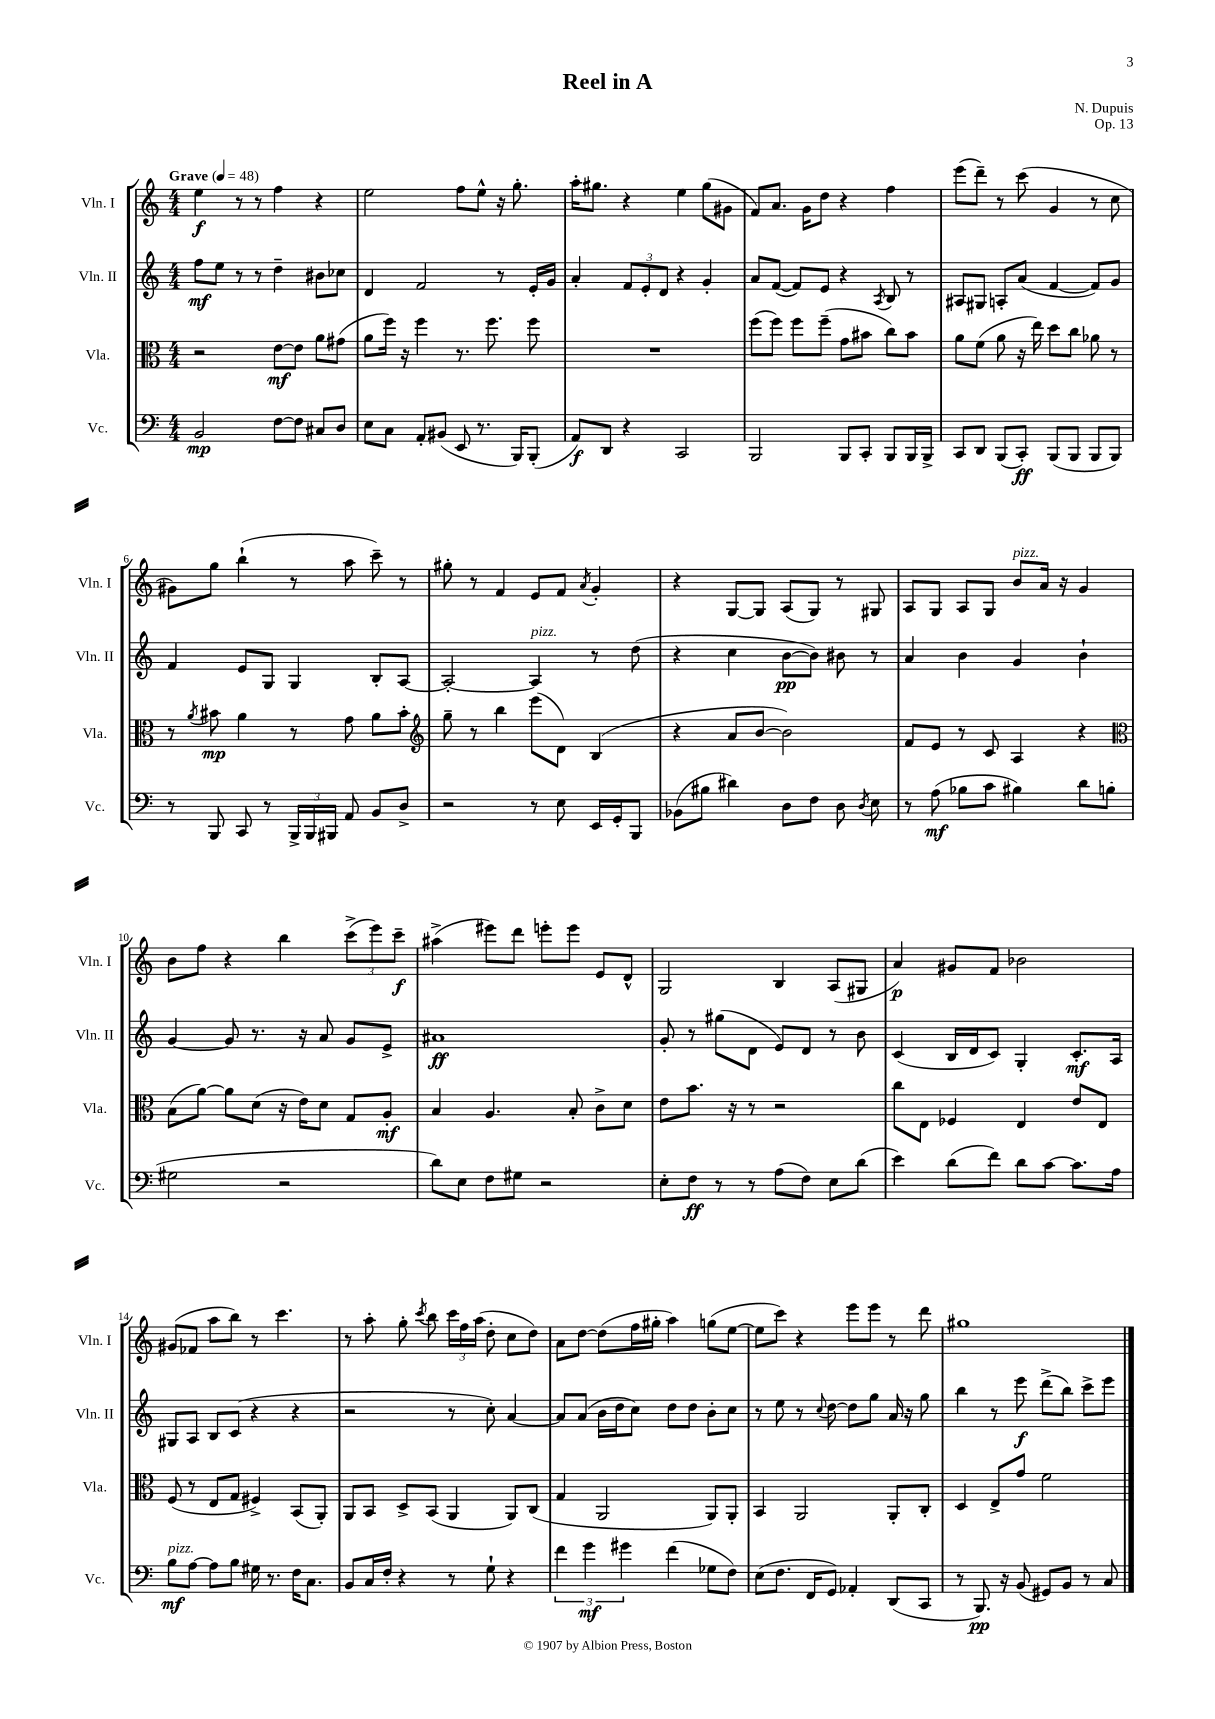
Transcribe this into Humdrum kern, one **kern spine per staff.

**kern	**dynam	**kern	**dynam	**kern	**dynam	**kern	**dynam
*part4	*part4	*part3	*part3	*part2	*part2	*part1	*part1
*staff4	*staff4	*staff3	*staff3	*staff2	*staff2	*staff1	*staff1
*I"Vc.	*	*I"Vla.	*	*I"Vln. II	*	*I"Vln. I	*
*I'Vc.	*	*I'Vla.	*	*I'Vln. II	*	*I'Vln. I	*
*clefF4	*	*clefC3	*	*clefG2	*	*clefG2	*
*k[]	*	*k[]	*	*k[]	*	*k[]	*
*M4/4	*	*M4/4	*	*M4/4	*	*M4/4	*
*MM48	*	*MM48	*	*MM48	*	*MM48	*
=1	=1	=1	=1	=1	=1	=1	=1
!	!	!	!	!	!	!LO:TX:a:B:t=Grave	!
2BB/	mp	2r	.	8ff\L	mf	4ee\	f
.	.	.	.	8ee\J	.	.	.
.	.	.	.	8r	.	8r	.
.	.	.	.	8r	.	8r	.
[8F\L	.	[8e\L	mf	4dd~\	.	4ff\	.
8F\J]	.	8e\J]	.	.	.	.	.
8C#X/L	.	8a\L	.	8b#X\L	.	4r	.
8D/J	.	(8g#X\J	.	8cc-X\J	.	.	.
=2	=2	=2	=2	=2	=2	=2	=2
8E\L	.	8a\L	.	4d/	.	2ee\	.
8C\J	.	16ff\Jk)	.	.	.	.	.
.	.	16r	.	.	.	.	.
8AA'/L	.	4ff\	.	2f/	.	.	.
(8BB#X/J	.	.	.	.	.	.	.
8EE/	.	8.r	.	.	.	8ff\L	.
8.r	.	.	.	.	.	8ee^^\J	.
.	.	8.ff\	.	.	.	.	.
.	.	.	.	8r	.	16r	.
16BBB/KL)	.	.	.	.	.	8.gg'\	.
(8BBB'/J	.	8ff\	.	16e'/LL	.	.	.
.	.	.	.	16g/JJ	.	.	.
=3	=3	=3	=3	=3	=3	=3	=3
8AA/L)	f	1r	.	4a'/	.	16aa'\KL	.
.	.	.	.	.	.	8.gg#X\J	.
8DD/J	.	.	.	.	.	.	.
4r	.	.	.	12f/L	.	4r	.
.	.	.	.	12e'/	.	.	.
.	.	.	.	12d/J	.	.	.
2CC/	.	.	.	4r	.	4ee\	.
.	.	.	.	4g'/	.	(8gg#\L	.
.	.	.	.	.	.	8g#X\J	.
=4	=4	=4	=4	=4	=4	=4	=4
2BBB/	.	(8ff\L	.	8a/L	.	8f/L)	.
.	.	8ff\J)	.	([8f/J	.	8.a/J	.
.	.	8ff\L	.	8f/L])	.	.	.
.	.	.	.	.	.	16g\KL	.
.	.	(8ff~\J	.	8e/J	.	8dd\J	.
8BBB/L	.	8g\L	.	4r	.	4r	.
8CC'/J	.	8b#X\J	.	.	.	.	.
.	.	.	.	8qA/	.	.	.
8BBB/L	.	8cc\L)	.	8B/	.	4ff\	.
16BBB/L	.	8b#\J	.	8r	.	.	.
16BBB^/JJ	.	.	.	.	.	.	.
=5	=5	=5	=5	=5	=5	=5	=5
8CC/L	.	8a\L	.	8A#X/L	.	(8eee\L	.
8DD/J	.	(8f\J	.	8G#X/J	.	8ddd~\J)	.
(8BBB/L	.	8a\	.	8An'/L	.	8r	.
8CC'/J)	ff	16r	.	(8a/J	.	(8ccc\	.
.	.	16ee\)	.	.	.	.	.
(8BBB/L	.	8dd\L	.	[4f/	.	4g/	.
8BBB/J	.	8cc\J	.	.	.	.	.
8BBB/L	.	8a-X\	.	8f/L])	.	8r	.
8BBB/J)	.	8r	.	8g/J	.	8cc\	.
!!LO:LB:g=z
=6	=6	=6	=6	=6	=6	=6	=6
8r	.	8r	.	4f/	.	8g#X\L)	.
.	.	8qa/	.	.	.	.	.
8BBB/	.	8b#X\	mp	.	.	8gg\J	.
8CC/	.	4a\	.	8e/L	.	(4bb`\	.
8r	.	.	.	8G/J	.	.	.
24BBB^/LL	.	8r	.	4G/	.	8r	.
24BBB/	.	.	.	.	.	.	.
24BBB#X/JJ	.	.	.	.	.	.	.
8AA/	.	8g\	.	.	.	8aa\	.
8BB/L	.	8a\L	.	8B'/L	.	8ccc~\)	.
8D^/J	.	8b#'\J	.	[8A/J	.	8r	.
=7	=7	=7	=7	=7	=7	=7	=7
*	*	*clefG2	*	*	*	*	*
2r	.	8gg~\	.	2A'/_	.	8gg#X'\	.
.	.	8r	.	.	.	8r	.
.	.	4bb\	.	.	.	4f/	.
!	!	!	!	!LO:TX:a:i:t=pizz.	!	!	!
8r	.	(8eee\L	.	4A/]	.	8e/L	.
8E\	.	8d\J)	.	.	.	8f/J	.
.	.	.	.	.	.	8qa/	.
16EE/LL	.	(4B/	.	8r	.	4g'/	.
16GG'/J	.	.	.	.	.	.	.
8BBB/J	.	.	.	(8dd\	.	.	.
=8	=8	=8	=8	=8	=8	=8	=8
(8BB-X\L	.	4r	.	4r	.	4r	.
8B#X\J	.	.	.	.	.	.	.
4d#X\)	.	8a/L	.	4cc\	.	[8G/L	.
.	.	[8b/J	.	.	.	8G/J]	.
8D\L	.	2b\])	.	[8b\L	pp	(8A/L	.
8F\J	.	.	.	8b\J])	.	8G/J)	.
8D\	.	.	.	8b#X\	.	8r	.
8qD/	.	.	.	.	.	.	.
8E\	.	.	.	8r	.	8G#X/	.
=9	=9	=9	=9	=9	=9	=9	=9
8r	.	8f/L	.	4a/	.	8A/L	.
(8A\	mf	8e/J	.	.	.	8G/J	.
8B-X\L	.	8r	.	4b\	.	8A/L	.
8c\J	.	8c/	.	.	.	8G/J	.
!	!	!	!	!	!	!LO:TX:a:i:t=pizz.	!
4B#X\)	.	4A/	.	4g/	.	8b/L	.
.	.	.	.	.	.	16a/Jk	.
.	.	.	.	.	.	16r	.
8d\L	.	4r	.	4b`\	.	4g/	.
(8Bn\J	.	.	.	.	.	.	.
!!LO:LB:g=z
=10	=10	=10	=10	=10	=10	=10	=10
*	*	*clefC3	*	*	*	*	*
2G#X\	.	(8B\L	.	[4g/	.	8b\L	.
.	.	[8a\J)	.	.	.	8ff\J	.
.	.	8a\L]	.	8g/]	.	4r	.
.	.	(8d\J	.	8.r	.	.	.
2r	.	16r	.	.	.	4bb\	.
.	.	16e\KL)	.	16r	.	.	.
.	.	8d\J	.	8a/	.	.	.
.	.	8G/L	.	8g/L	.	(12ccc^\L	.
.	.	.	.	.	.	12eee\)	.
.	.	8A'/J	mf	8e^/J	.	.	.
.	.	.	.	.	.	12ccc~\J	f
=11	=11	=11	=11	=11	=11	=11	=11
8d\L)	.	4B/	.	1a#X	ff	(4aa#X^\	.
8E\J	.	.	.	.	.	.	.
8F\L	.	4.A/	.	.	.	8eee#X\L)	.
8G#X\J	.	.	.	.	.	8ddd\J	.
2r	.	.	.	.	.	8eeen'\L	.
.	.	8B'/	.	.	.	8eee\J	.
.	.	8c^\L	.	.	.	8e/L	.
.	.	8d\J	.	.	.	8d^^/J	.
=12	=12	=12	=12	=12	=12	=12	=12
8E'\L	.	8e\L	.	8g'/	.	2G/	.
8F\J	ff	8.b\J	.	8r	.	.	.
8r	.	.	.	(8gg#X\L	.	.	.
.	.	16r	.	.	.	.	.
8r	.	8r	.	8d\J	.	.	.
(8A\L	.	2r	.	8e/L)	.	4B/	.
8F\J)	.	.	.	8d/J	.	.	.
8E\L	.	.	.	8r	.	(8A/L	.
(8d\J	.	.	.	8b\	.	8G#X/J	.
=13	=13	=13	=13	=13	=13	=13	=13
4e\)	.	8cc\L	.	(4c/	.	4a/)	p
.	.	8E\J	.	.	.	.	.
(8d\L	.	4F-X/	.	16B/LL	.	8g#X/L	.
.	.	.	.	16d/J	.	.	.
8f\J)	.	.	.	8c/J)	.	8f/J	.
8d\L	.	4E/	.	4G'/	.	2b-X\	.
[8c\J	.	.	.	.	.	.	.
8.c\L]	.	8e/L	.	8.c'/L	mf	.	.
.	.	8E/J	.	.	.	.	.
16A\Jk	.	.	.	16A/Jk	.	.	.
!!LO:LB:g=z
=14	=14	=14	=14	=14	=14	=14	=14
!LO:TX:a:i:t=pizz.	!	!	!	!	!	!	!
8B\L	mf	(8F/	.	8G#X/L	.	(8g#X/L	.
[8A\J	.	8r	.	8A/J	.	8f-X/J	.
8A\L]	.	8E/L	.	8B/L	.	8aa\L	.
8B\J	.	8G/J	.	(8c/J	.	8bb\J)	.
16G#X\	.	4F#X^/)	.	4r	.	8r	.
8.r	.	.	.	.	.	.	.
.	.	.	.	.	.	4.ccc\	.
16F\KL	.	(8BB/L	.	4r	.	.	.
8.C\J	.	.	.	.	.	.	.
.	.	8AA'/J)	.	.	.	.	.
=15	=15	=15	=15	=15	=15	=15	=15
8BB/L	.	8AA/L	.	2r	.	8r	.
16C/L	.	8BB/J	.	.	.	8aa'\	.
16F'/JJ	.	.	.	.	.	.	.
4r	.	8D^/L	.	.	.	8gg'\	.
.	.	.	.	.	.	8qccc/	.
.	.	(8BB/J	.	.	.	8bb\	.
8r	.	4AA/	.	8r	.	24ccc\LL	.
.	.	.	.	.	.	24ff\	.
.	.	.	.	.	.	(24aa\JJ	.
8G`\	.	.	.	8cc'\)	.	8dd'\	.
4r	.	8AA/L)	.	[4a/	.	8cc\L	.
.	.	(8C/J	.	.	.	8dd\J)	.
=16	=16	=16	=16	=16	=16	=16	=16
6f\	.	4G/	.	8a/L]	.	8a\L	.
.	.	.	.	(8a/J	.	[8dd\J	.
6g\	mf	.	.	.	.	.	.
.	.	2AA/	.	16b\LL	.	(8dd\L]	.
.	.	.	.	16dd\J	.	.	.
6g#X\	.	.	.	.	.	.	.
.	.	.	.	8cc\J)	.	16ff\L	.
.	.	.	.	.	.	16gg#X'\JJ	.
(4f\	.	.	.	8dd\L	.	4aa\)	.
.	.	.	.	8dd\J	.	.	.
8G-X\L	.	8AA/L)	.	8b'\L	.	(8ggn\L	.
8F\J)	.	8AA'/J	.	8cc\J	.	[8ee\J	.
=17	=17	=17	=17	=17	=17	=17	=17
(8E\L	.	4BB/	.	8r	.	8ee\L]	.
8.F\J	.	.	.	8ee\	.	8ccc\J)	.
.	.	2AA/	.	8r	.	4r	.
16FF/KL	.	.	.	.	.	.	.
.	.	.	.	8qqcc/	.	.	.
8GG/J)	.	.	.	[8dd\	.	.	.
4AA-X'/	.	.	.	8dd\L]	.	8eee\L	.
.	.	.	.	8gg\J	.	8eee\J	.
(8DD/L	.	8AA'/L	.	16a/	.	8r	.
.	.	.	.	16r	.	.	.
8CC/J	.	8C'/J	.	8gg\	.	8ddd\	.
=18	=18	=18	=18	=18	=18	=18	=18
8r	.	4D/	.	4bb\	.	1gg#X	.
8.BBB/)	pp	.	.	.	.	.	.
.	.	8E^/L	.	8r	.	.	.
16r	.	.	.	.	.	.	.
(8BB/	.	8g/J	.	8eee\	f	.	.
8GG#X/L)	.	2f\	.	(8ddd^\L	.	.	.
8BB/J	.	.	.	8bb\J)	.	.	.
8r	.	.	.	8ccc^\L	.	.	.
8C/	.	.	.	8eee\J	.	.	.
==	==	==	==	==	==	==	==
*-	*-	*-	*-	*-	*-	*-	*-
